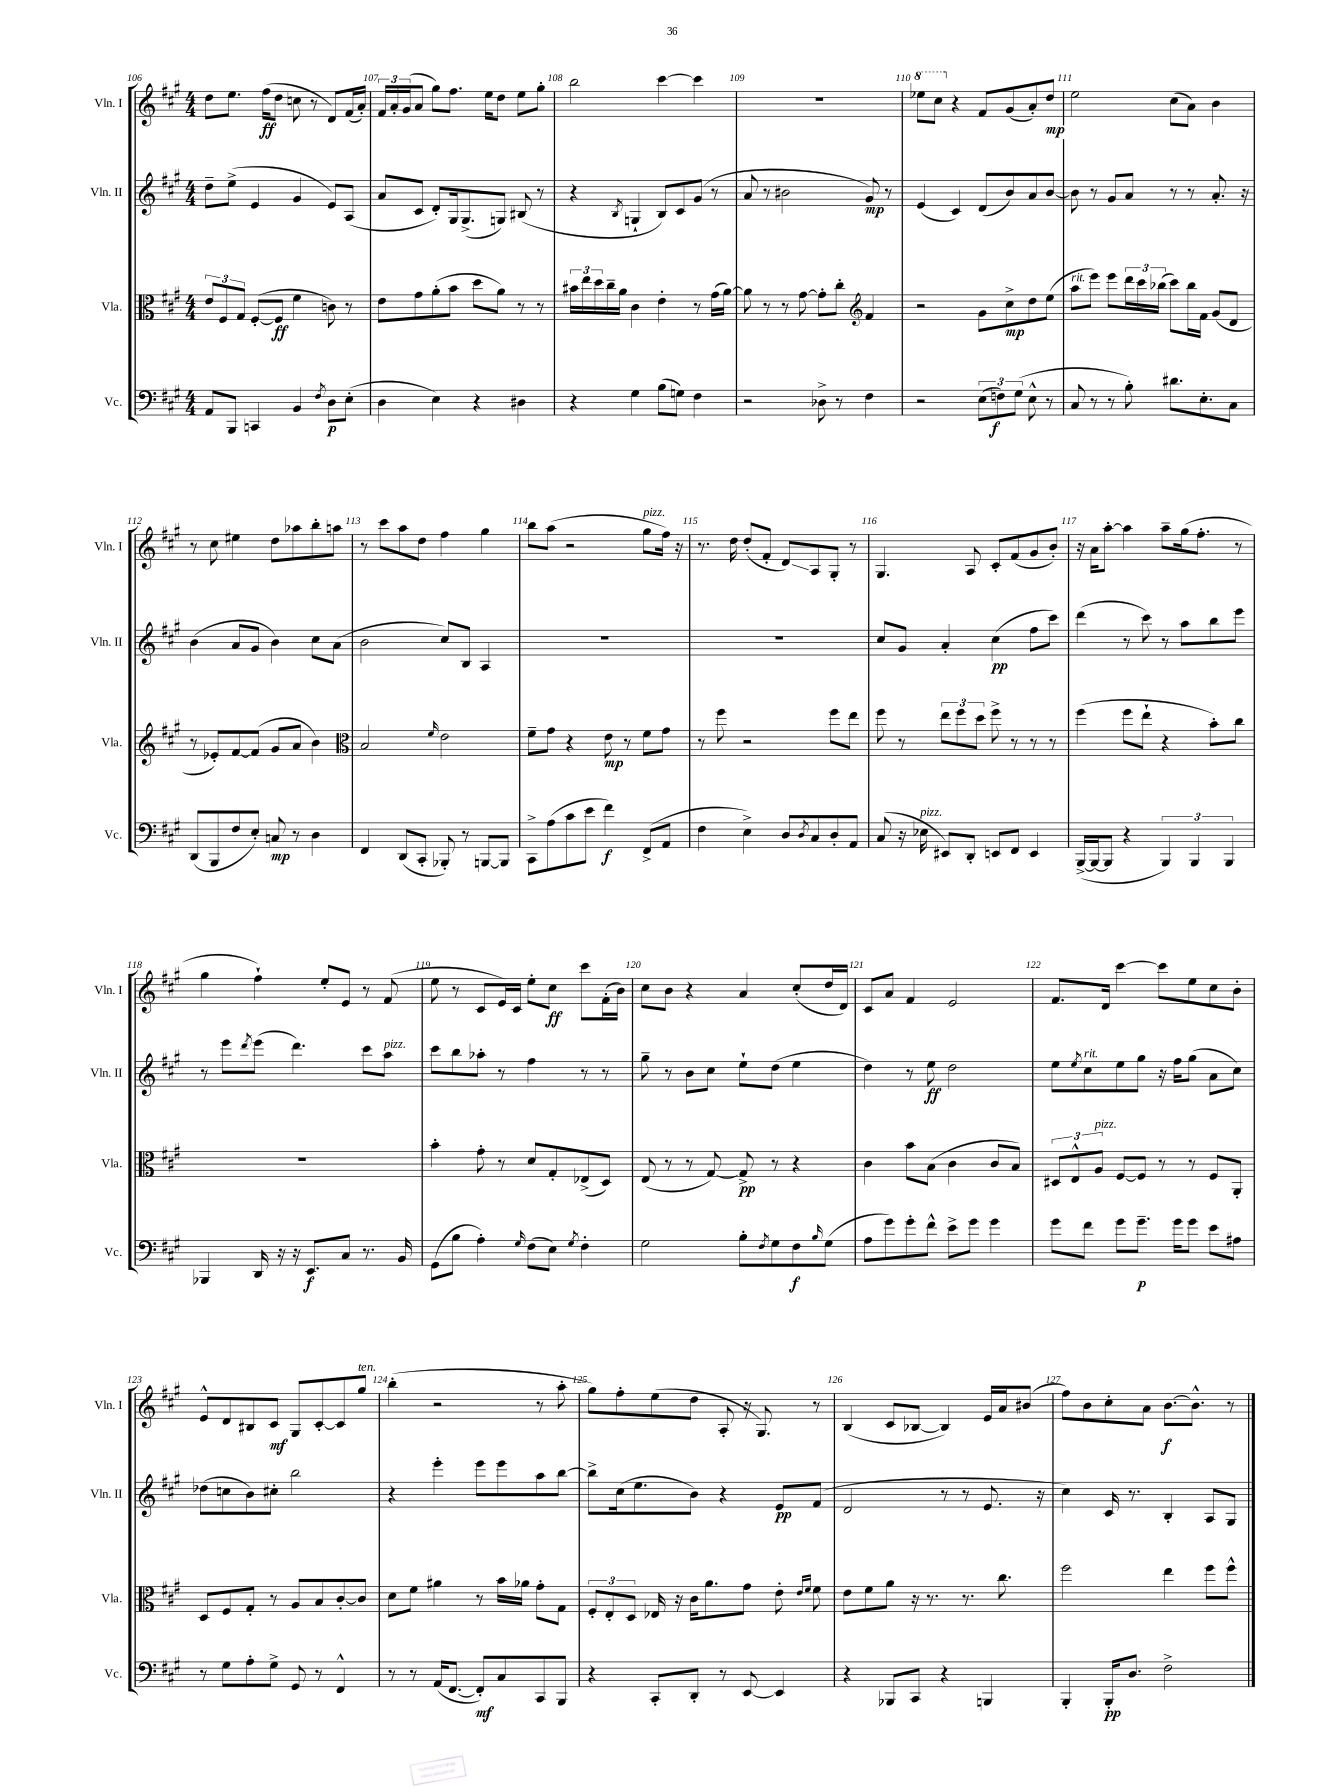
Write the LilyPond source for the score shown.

<<
\new StaffGroup <<
\new Staff = "s0" \with { instrumentName = "Vln. I" shortInstrumentName = "Vln. I" } {
    \clef treble \key a \major \numericTimeSignature \time 4/4
    d''8 e''8. fis''16\ff( d''8 c''8 r8 d'8) fis'16( a'16-.) |
    \tuplet 3/2 { fis'16 a'16-. gis'16( } a'8 gis''8) fis''8. e''16 d''8 e''8 gis''8-. |
    b''2 cis'''4~ cis'''4 |
    R1 |
    \ottava #1 ees'''8 cis'''8 \ottava #0 r4 fis'8 gis'8( a'8-.) d''8\mp |
    e''2 cis''8( a'8) b'4 |
    r8 cis''8 eis''4 d''8 aes''8 b''8-. a''8 |
    r8 cis'''8 a''8 d''8 fis''4 gis''4 |
    b''8 a''8( r2 gis''8^\markup { \italic "pizz." } fis''16) r16 |
    r8. d''16 d''8-.( fis'8-. d'8\glissando) a8 gis8-. r8 |
    gis4. a8 cis'8-. fis'8( gis'8 b'8-.) |
    r16 a'16 a''8~-. a''4 a''8-- gis''16( fis''8.-. r8 |
    gis''4 fis''4-!) e''8-. e'8 r8 fis'8( |
    e''8 r8 cis'8 e'16) cis'16 e''8-. cis''8\ff cis'''8 fis'16-.( b'16) |
    cis''8 b'8 r4 a'4 cis''8-.( d''16 d'16) |
    cis'8 a'8 fis'4 e'2 |
    fis'8. d'16 cis'''4~ cis'''8 e''8 cis''8 b'8-. |
    e'8-^ d'8 bis8 cis'8\mf gis8 cis'8~-. cis'8 gis''8^\markup { \italic "ten." } |
    b''4-.( r2 r8 a''8-. |
    gis''8) fis''8-. e''8( d''8 a8-. r16 gis8.) r8 |
    b4( cis'8 bes8~ bes4) e'16 a'16 bis'8( |
    fis''8) b'8 cis''8-. a'8 b'8.~\f b'8.-^ r8 \bar "|." |
}
\new Staff = "s1" \with { instrumentName = "Vln. II" shortInstrumentName = "Vln. II" } {
    \clef treble \key a \major \numericTimeSignature \time 4/4
    d''8-- e''8->( e'4 gis'4 e'8) a8( |
    a'8 cis'8 d'8-.) gis16 gis8.->( g8) bis8( r8 |
    r4 \acciaccatura { b8 } g4-! b8) cis'8 gis'8( r8 |
    a'8 r8 bis'2 gis'8\mp) r8 |
    e'4( cis'4) d'8( b'8) a'8 b'8~ |
    b'8 r8 gis'8 a'8 r8 r8 a'8.-. r16 |
    b'4( a'8 gis'8 b'4) cis''8 a'8( |
    b'2 cis''8) b8 a4 |
    R1 |
    R1 |
    cis''8 gis'8 a'4-. cis''4\pp( fis''8 cis'''8) |
    d'''4( r8 cis'''8) r8 a''8 b''8 e'''8 |
    r8 e'''8 \acciaccatura { d'''8 } e'''8( d'''4.) cis'''8 a''8^\markup { \italic "pizz." } |
    cis'''8 b''8 aes''8-. r8 fis''4 r8 r8 |
    gis''8-- r8 b'8 cis''8 e''8-! d''8( e''4 |
    d''4) r8 e''8\ff d''2 |
    e''8 \acciaccatura { e''8 } cis''8^\markup { \italic "rit." } e''8 gis''8 r16 fis''16 gis''8( a'8 cis''8) |
    des''8( c''8 b'8) cis''8-. b''2 |
    r4 e'''4-. e'''8 e'''8 a''8 b''8~ |
    b''8-> cis''16( e''8. b'8) r4 e'8\pp fis'8( |
    d'2 r8 r8 e'8. r16 |
    cis''4) cis'16 r8. b4-. a8 gis8 \bar "|." |
}
\new Staff = "s2" \with { instrumentName = "Vla." shortInstrumentName = "Vla." } {
    \clef alto \key a \major \numericTimeSignature \time 4/4
    \tuplet 3/2 { e'8 fis8 gis8 } fis8~-.( fis8\ff fis'4 c'8) r8 |
    e'8 gis'8 a'8-.( b'8 d''8 a'8) r8 r8 |
    \tuplet 3/2 { bis'16 e''16 d''16 } cis''16-- a'16 cis'4 e'4-. r8 gis'16( a'16~) |
    a'8 r8 r8 gis'8~ gis'8-. cis''8-. \clef treble fis'4 |
    r2 gis'8 cis''8->\mp d''8 e''8( |
    a''8^\markup { \italic "rit." } e'''8) e'''8 \tuplet 3/2 { d'''16 cis'''16 bes''16( } cis'''8) bes''16 fis'16 gis'8( d'8 |
    r8 ees'8-.) fis'8~ fis'8( gis'8 a'8 b'4) |
    \clef alto b2 \grace { fis'16 } e'2 |
    fis'8-- gis'8 r4 e'8\mp r8 fis'8 gis'8 |
    r8 fis''8 r2 fis''8 e''8 |
    fis''8 r8 \tuplet 3/2 { e''8 fis''8 d''8 } fis''8-> r8 r8 r8 |
    fis''4( fis''8 e''8-! r4 b'8-.) cis''8 |
    R1 |
    b'4-. gis'8-. r8 d'8 gis8-. ees8->( d8) |
    e8( r8 r8 gis8~) gis8->\pp r8 r4 |
    cis'4 b'8 b8( cis'4 cis'8 b8) |
    \tuplet 3/2 { dis8 e8-^ a8^\markup { \italic "pizz." } } fis8~ fis8 r8 r8 fis8 a,8-. |
    d8 fis8 gis8-. r8 a8 b8 cis'8~-. cis'8 |
    d'8 fis'8 ais'4 r8 b'16 aes'16 gis'8-. gis8 |
    \tuplet 3/2 { fis8-. e8-. d8 } ees16 r16 cis'16 a'8. gis'8 e'8-. \grace { e'16 fis'16 } fis'8 |
    e'8 fis'8 a'8 r16 r8. r8. cis''8. |
    fis''2 e''4 fis''8 fis''8-^ \bar "|." |
}
\new Staff = "s3" \with { instrumentName = "Vc." shortInstrumentName = "Vc." } {
    \clef bass \key a \major \numericTimeSignature \time 4/4
    a,8 b,,8 c,4 b,4 \acciaccatura { fis8 } d8\p e8-.( |
    d4 e4) r4 dis4 |
    r4 gis4 b8( g8) fis4 |
    r2 des8-> r8 fis4 |
    r2 \tuplet 3/2 { e8( f8\f) gis8( } e8-^ r8 |
    cis8 r8 r8 b8-.) dis'8. e8.-. cis8 |
    d,8( b,,8 fis8 e8-.) c8\mp r8 d4 |
    fis,4 d,8( cis,8-. bes,,8-.) r8 b,,8~ b,,8 |
    cis,8-> a8( cis'8 e'8 fis'4\f) fis,8->( a,8 |
    fis4 e4->) d8 \acciaccatura { d8 } cis8 d8-. a,8 |
    cis8( r16 ees16^\markup { \italic "pizz." } eis,8) d,8-. e,8 fis,8 e,4 |
    b,,16~->( b,,16~ b,,8 r4 \tuplet 3/2 { b,,4) b,,4 b,,4 } |
    bes,,4 d,16 r16 r16 e,8.\f cis8 r8. b,16 |
    gis,8( b8 a4-.) \grace { gis16 } fis8( e8) \acciaccatura { gis8 } fis4-. |
    gis2 b8-. \acciaccatura { fis8 } gis8 fis8\f \grace { b16 } gis8( |
    a8 gis'8) gis'8-. fis'8-^ e'8-> gis'8 gis'4 |
    gis'8 fis'8 gis'8 gis'8.--\p gis'16 gis'8 e'8 ais8 |
    r8 gis8 a8-. gis8-> gis,8 r8 fis,4-^ |
    r8 r8 a,16( fis,8.~ fis,8-.\mf) cis8 cis,8 b,,8 |
    r4 cis,8-. d,8-. r8 e,8~ e,4 |
    r4 bes,,8 cis,8 r4 b,,4 |
    b,,4-. b,,16-.\pp d8. fis2-> \bar "|." |
}
>>
>>
\layout { \context { \Score currentBarNumber = #106 \override BarNumber.break-visibility = ##(#f #t #t) barNumberVisibility = #all-bar-numbers-visible } }
